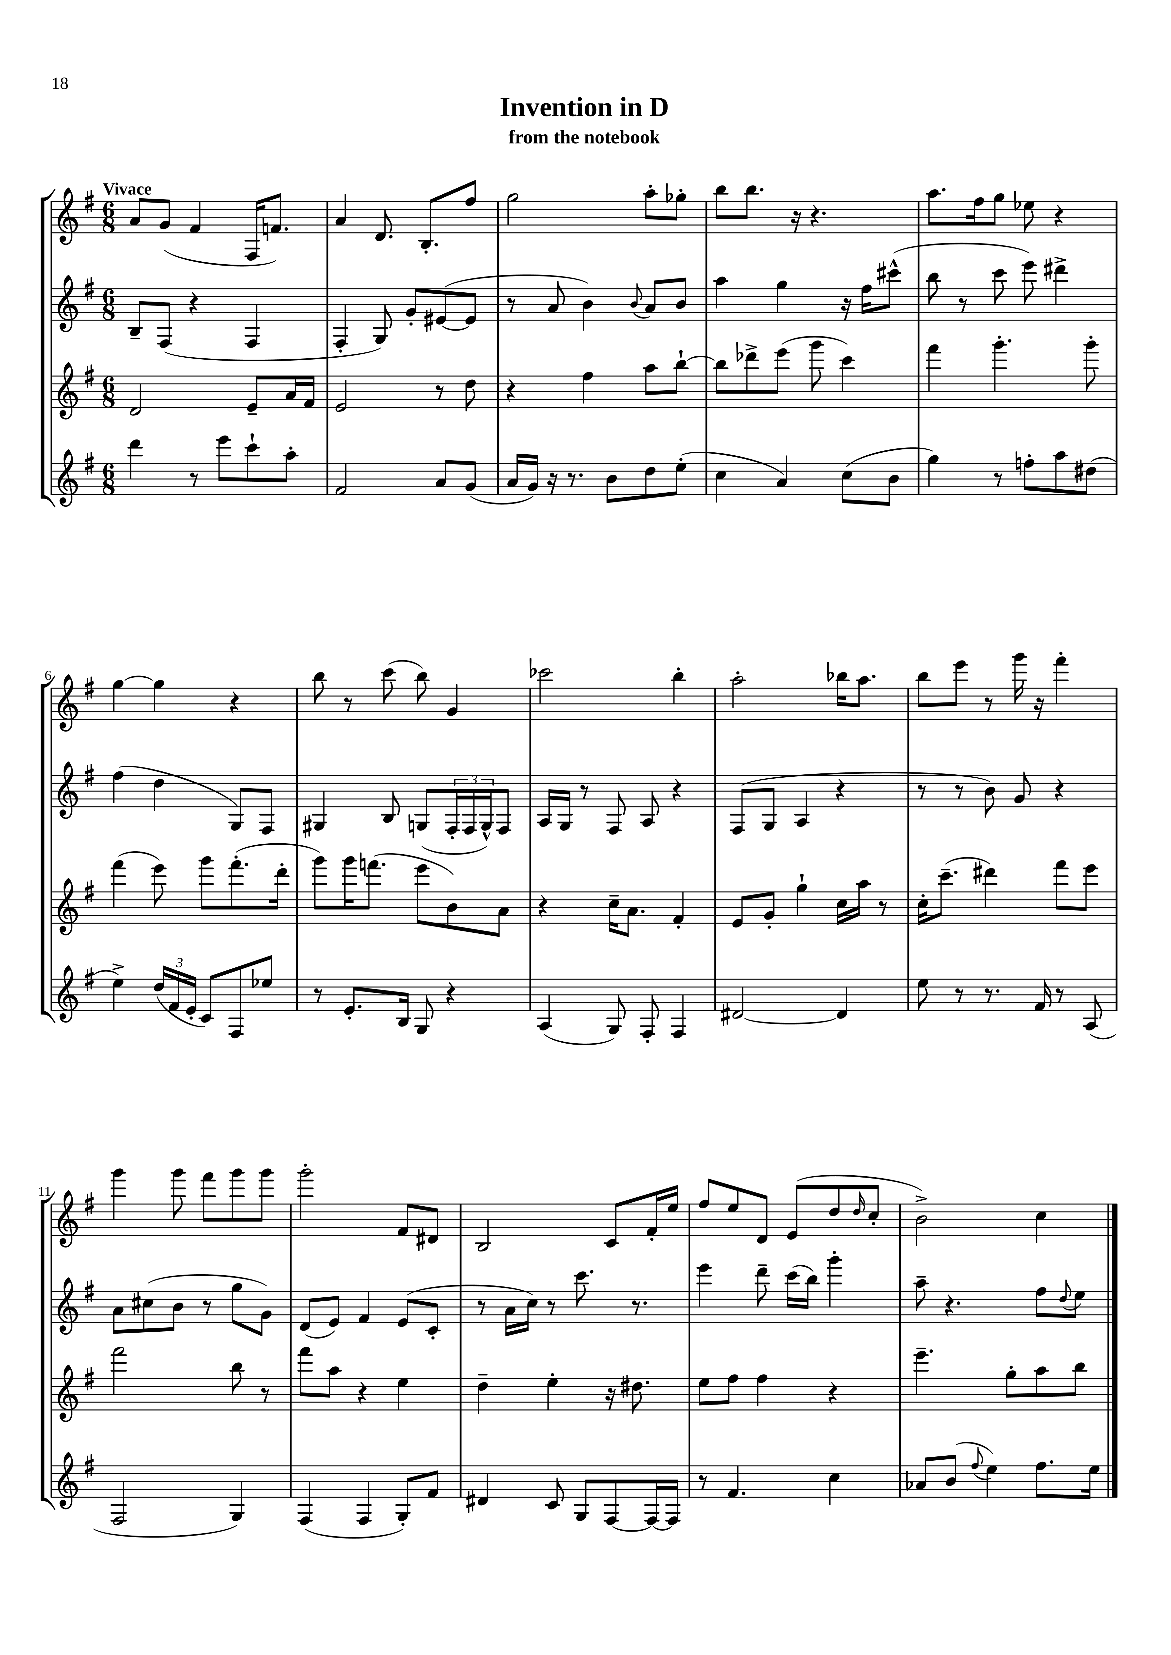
\header { title = "Invention in D" subtitle = "from the notebook" }
<<
\new StaffGroup <<
\new Staff = "s0" {
    \clef treble \key g \major \numericTimeSignature \time 6/8 \tempo "Vivace"
    a'8 g'8( fis'4 fis16 f'8.) |
    a'4 d'8. b8.-. fis''8 |
    g''2 a''8-. ges''8-. |
    b''8 b''8. r16 r4. |
    a''8. fis''16 g''8 ees''8 r4 |
    g''4~ g''4 r4 |
    b''8 r8 c'''8( b''8) g'4 |
    ces'''2 b''4-. |
    a''2-. bes''16 a''8. |
    b''8 e'''8 r8 g'''16 r16 fis'''4-. |
    g'''4 g'''8 fis'''8 g'''8 g'''8 |
    g'''2-. fis'8 dis'8 |
    b2 c'8 fis'16-. e''16 |
    fis''8 e''8 d'8 e'8( d''8 \grace { d''16 } c''8-. |
    b'2->) c''4 \bar "|." |
}
\new Staff = "s1" {
    \clef treble \key g \major \numericTimeSignature \time 6/8
    b8-- fis8( r4 fis4 |
    fis4-. g8) g'8-. eis'8~( eis'8 |
    r8 a'8 b'4) \appoggiatura { b'8 } a'8 b'8 |
    a''4 g''4 r16 fis''16 cis'''8-^( |
    b''8 r8 c'''8 e'''8) dis'''4-> |
    fis''4( d''4 g8) fis8 |
    gis4 b8 g8( \tuplet 3/2 { fis16-. fis16 g16-^) } fis8 |
    a16 g16 r8 fis8 a8 r4 |
    fis8( g8 a4 r4 |
    r8 r8 b'8) g'8 r4 |
    a'8 cis''8( b'8 r8 g''8 g'8) |
    d'8( e'8) fis'4 e'8( c'8-. |
    r8 a'16 c''16) r8 c'''8. r8. |
    e'''4 d'''8-- c'''16( b''16) g'''4-. |
    a''8-- r4. fis''8 \appoggiatura { d''8 } e''8 \bar "|." |
}
\new Staff = "s2" {
    \clef treble \key g \major \numericTimeSignature \time 6/8
    d'2 e'8-- a'16 fis'16 |
    e'2 r8 d''8 |
    r4 fis''4 a''8 b''8~-! |
    b''8 des'''8-> e'''8( g'''8 c'''4) |
    fis'''4 g'''4.-. g'''8-. |
    fis'''4( e'''8) g'''8 fis'''8.-.( d'''16-. |
    g'''8) g'''16 f'''8.( e'''8 b'8) a'8 |
    r4 c''16-- a'8. fis'4-. |
    e'8 g'8-. g''4-! c''16 a''16 r8 |
    c''16-. c'''8.--( dis'''4) fis'''8 e'''8 |
    fis'''2 b''8 r8 |
    fis'''8 a''8 r4 e''4 |
    d''4-- e''4-. r16 dis''8. |
    e''8 fis''8 fis''4 r4 |
    e'''4.-- g''8-. a''8 b''8 \bar "|." |
}
\new Staff = "s3" {
    \clef treble \key g \major \numericTimeSignature \time 6/8
    d'''4 r8 e'''8 c'''8-! a''8-. |
    fis'2 a'8 g'8( |
    a'16 g'16) r16 r8. b'8 d''8 e''8-.( |
    c''4 a'4) c''8( b'8 |
    g''4) r8 f''8-. a''8 dis''8( |
    e''4->) \tuplet 3/2 { d''16( fis'16 e'16-. } c'8) fis8 ees''8 |
    r8 e'8.-. b16 g8 r4 |
    a4( g8) fis8-. fis4 |
    dis'2~ dis'4 |
    e''8 r8 r8. fis'16 r8 a8( |
    fis2 g4) |
    fis4( fis4 g8-.) fis'8 |
    dis'4 c'8 g8 fis8~ fis16~ fis16 |
    r8 fis'4. c''4 |
    aes'8 b'8( \appoggiatura { fis''8 } e''4) fis''8. e''16 \bar "|." |
}
>>
>>
